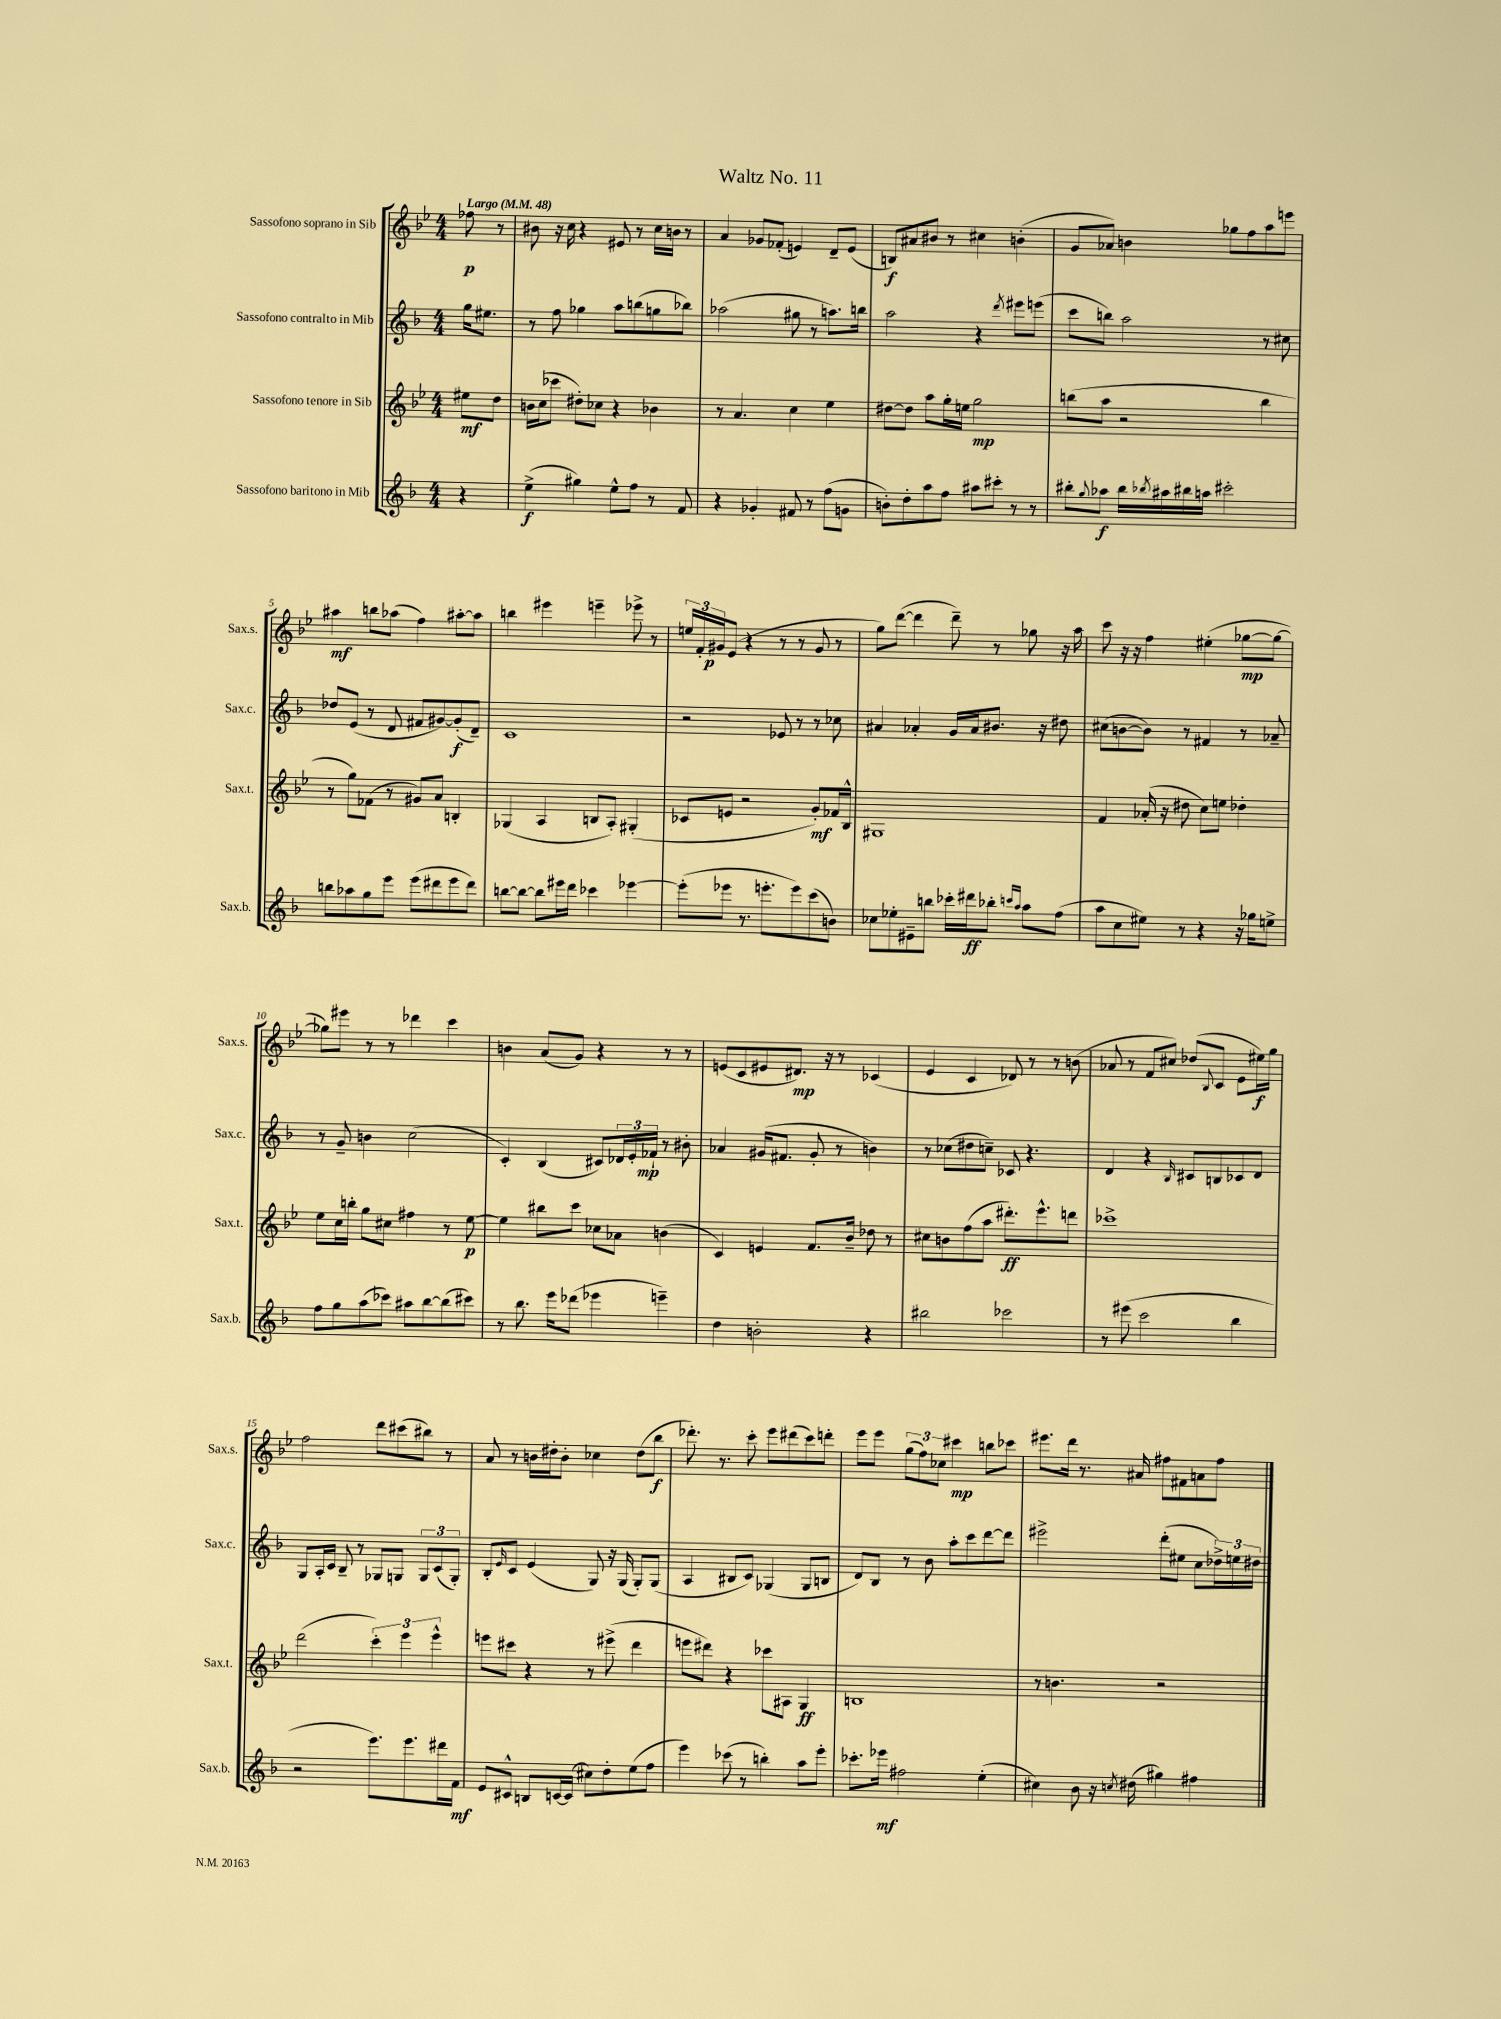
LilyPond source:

\header { title = "Waltz No. 11" }
<<
\new StaffGroup <<
\new Staff = "s0" \with { instrumentName = "Sassofono soprano in Sib" shortInstrumentName = "Sax.s." } {
    \clef treble \key bes \major \numericTimeSignature \time 4/4 \partial 4 \tempo "Largo" 4 = 48
    fes''8\p r8 |
    bis'8 r16 c''16 r4 eis'8 r8 c''16 b'16 r8 |
    a'4 ges'8 fes'8-.( e'4) d'8-- e'8( |
    b8\f) ais'8 bis'8 r8 cis''4 b'4-.( |
    g'8 aes'8) b'4 ges''8 f''8 a''8 e'''8 |
    ais''4\mf b''8 aes''8( f''4) ais''8~-. ais''8 |
    b''4 eis'''4 e'''4-- ees'''8-> r8 |
    \tuplet 3/2 { e''16 f'16-. gis'16\p } ees'8( r4 r8 r8 gis'8 r8 |
    g''8) d'''8~( d'''4 d'''8--) r8 ges''8 r16 a''16 |
    c'''8 r16 r16 f''4 eis''4-.( ges''8~\mp ges''8~ |
    ges''8) eis'''8 r8 r8 des'''4 c'''4 |
    b'4 a'8( g'8) r4 r8 r8 |
    e'8( c'8 eis'8 dis'8.\mp) r16 r8 ces'4( |
    ees'4 c'4 des'8) r8 r8 b'8( |
    aes'8 r8 f'8 cis''8) des''8( \appoggiatura { bes8 } c'8 ees'8 eis''16\f) g''16 |
    f''2 d'''8 cis'''8( bis''8) r8 |
    a'8 r8 b'16 dis''16-. b'8-. ces''4 dis''8( bes''8\f |
    des'''8.-.) r8. c'''8-. ees'''8 dis'''8( c'''8) d'''8-. |
    ees'''8 ees'''8 \tuplet 3/2 { g''8( f''8) ces''8 } cis'''4\mp b''8 ces'''8 |
    eis'''8. d'''16 r8. ais'16 fis''8 fis'8 a'8 fis''8 \bar "|." |
}
\new Staff = "s1" \with { instrumentName = "Sassofono contralto in Mib" shortInstrumentName = "Sax.c." } {
    \clef treble \key f \major \numericTimeSignature \time 4/4 \partial 4
    g''16 eis''8. |
    r8 f''8 ges''4 a''8 b''8( g''8 bes''8) |
    aes''2( gis''8 r8 a''8.) b''16 |
    a''2 r4 \acciaccatura { d'''8 } eis'''8 e'''8( |
    c'''8 b''8) a''2 r8 cis''8 |
    des''8 e'8( r8 d'8 fis'8 gis'8~) gis'8-.\f( d'8--) |
    c'1 |
    r2 ees'8 r8 r8 ces''8 |
    ais'4 aes'4-. g'16 aes'16 bis'8. r16 dis''8 |
    cis''8( b'8~ b'8) r8 fis'4 r8 aes'8-- |
    r8 g'8-- b'4 c''2( |
    c'4-.) bes4( cis'8) \tuplet 3/2 { des'16 e'16-. fes'16-!\mp } r8 bis'8-. |
    aes'4 gis'16( fis'8. gis'8-. r8 b'4) |
    r8 ces''8( dis''8 c''8--) ces'8 r4. |
    d'4 r4 \grace { bes16 } cis'8 b8 ces'8 d'8 |
    g8 a16-. c'16 bes8-- r8 ges8 g8 \tuplet 3/2 { g8 c'8( g8-.) } |
    bes8-. \grace { e'16 } c'8 e'4( g8) r16 g16( g8-.) g8( |
    a4 bis8 c'8) ges4( ges8 b8 |
    d'8) bes8 r8 bes'8 a''8-. c'''8 d'''8~ d'''8 |
    eis'''2-> d'''8-.( eis''8 c''8 \tuplet 3/2 { des''16->) e''16 dis''16 } \bar "|." |
}
\new Staff = "s2" \with { instrumentName = "Sassofono tenore in Sib" shortInstrumentName = "Sax.t." } {
    \clef treble \key bes \major \numericTimeSignature \time 4/4 \partial 4
    eis''8\mf d''8 |
    b'16 c''16( ces'''8 dis''8-.) ces''8 r4 bes'4 |
    r8 a'4. c''4 ees''4 |
    dis''8~ dis''8 a''8 g''16-. e''16 g''2\mp |
    b''8( a''8 r2 b''4 |
    r8 g''8) fes'8( r8 gis'8) a'8 b4-. |
    ges4( a4 b8 a8-.) gis4-.( |
    ces'8 e'8 r2 g'8-.\mf) fes'16 bes16-^ |
    gis1 |
    f'4 aes'16-.( r16 dis''8 c''8) e''8 des''4-. |
    ees''8 c''16 b''16-. g''8 cis''8 fis''4 r8 ees''8~\p |
    ees''4 bis''8 c'''8 ces''8 aes'8 b'4( |
    c'4) e'4 f'8. bes'16-- des''8 r8 |
    cis''8 b'8 f''8( a''8 dis'''8.-.\ff) ees'''8.-^ d'''8 |
    ces'''1-> |
    d'''2( \tuplet 3/2 { c'''4-.) ees'''4 ees'''4-^ } |
    e'''8 cis'''8 r4 r8 eis'''8->( d'''4 |
    e'''8 dis'''8) r4 ces'''8 ais8 g4\ff |
    b1 |
    r8 b'4. r2 \bar "|." |
}
\new Staff = "s3" \with { instrumentName = "Sassofono baritono in Mib" shortInstrumentName = "Sax.b." } {
    \clef treble \key f \major \numericTimeSignature \time 4/4 \partial 4
    r4 |
    e''4->\f( gis''4) e''8-^ f''8 r8 f'8 |
    r4 ges'4-. fis'8 r8 f''8( g'8 |
    b'8-.) d''8-. a''8 f''8 ais''8 cis'''8-. r8 r8 |
    bis''8-. \appoggiatura { g''8 } aes''8\f bis''16 \acciaccatura { bes''8 } ais''16 bis''16 a''16 cis'''2-. |
    b''8 aes''8 g''8 e'''8 e'''8( dis'''8 e'''8 dis'''8) |
    b''8~ b''8~ b''8 eis'''16 d'''16 ces'''4 ees'''4~ |
    ees'''8-.( ees'''8 r8. e'''8.-. e'''8) c'''8( b'8) |
    ces''8 ees''8-. eis'8-- b''8 ces'''16-. dis'''16\ff bes''8-. \grace { c'''16 a''16 } a''8 f''8( |
    a''8 c''8 eis''8) r8 r4 r16 ges''16 e''8-> |
    f''8 g''8 a''8( ces'''8) ais''8 bes''8~ bes''8( cis'''8) |
    r8 bes''8. e'''16 des'''8( ees'''4 e'''4--) |
    d''4 b'2-. r4 |
    bis''2 ces'''2 |
    r8 eis'''8( c'''2 bes''4 |
    r2 e'''8.) e'''8. dis'''16 f'16\mf |
    e'8 cis'8-^ b8 c'16~ c'16( cis''8) d''8-. e''8( f''8 |
    e'''4) ces'''8( r8 b''4-.) a''8 e'''8-. |
    ces'''8.-. ees'''16\mf fis''2 e''4-.( |
    cis''4) bes'8 r16 \acciaccatura { c''8 } dis''16( gis''4) fis''4 \bar "|." |
}
>>
>>
